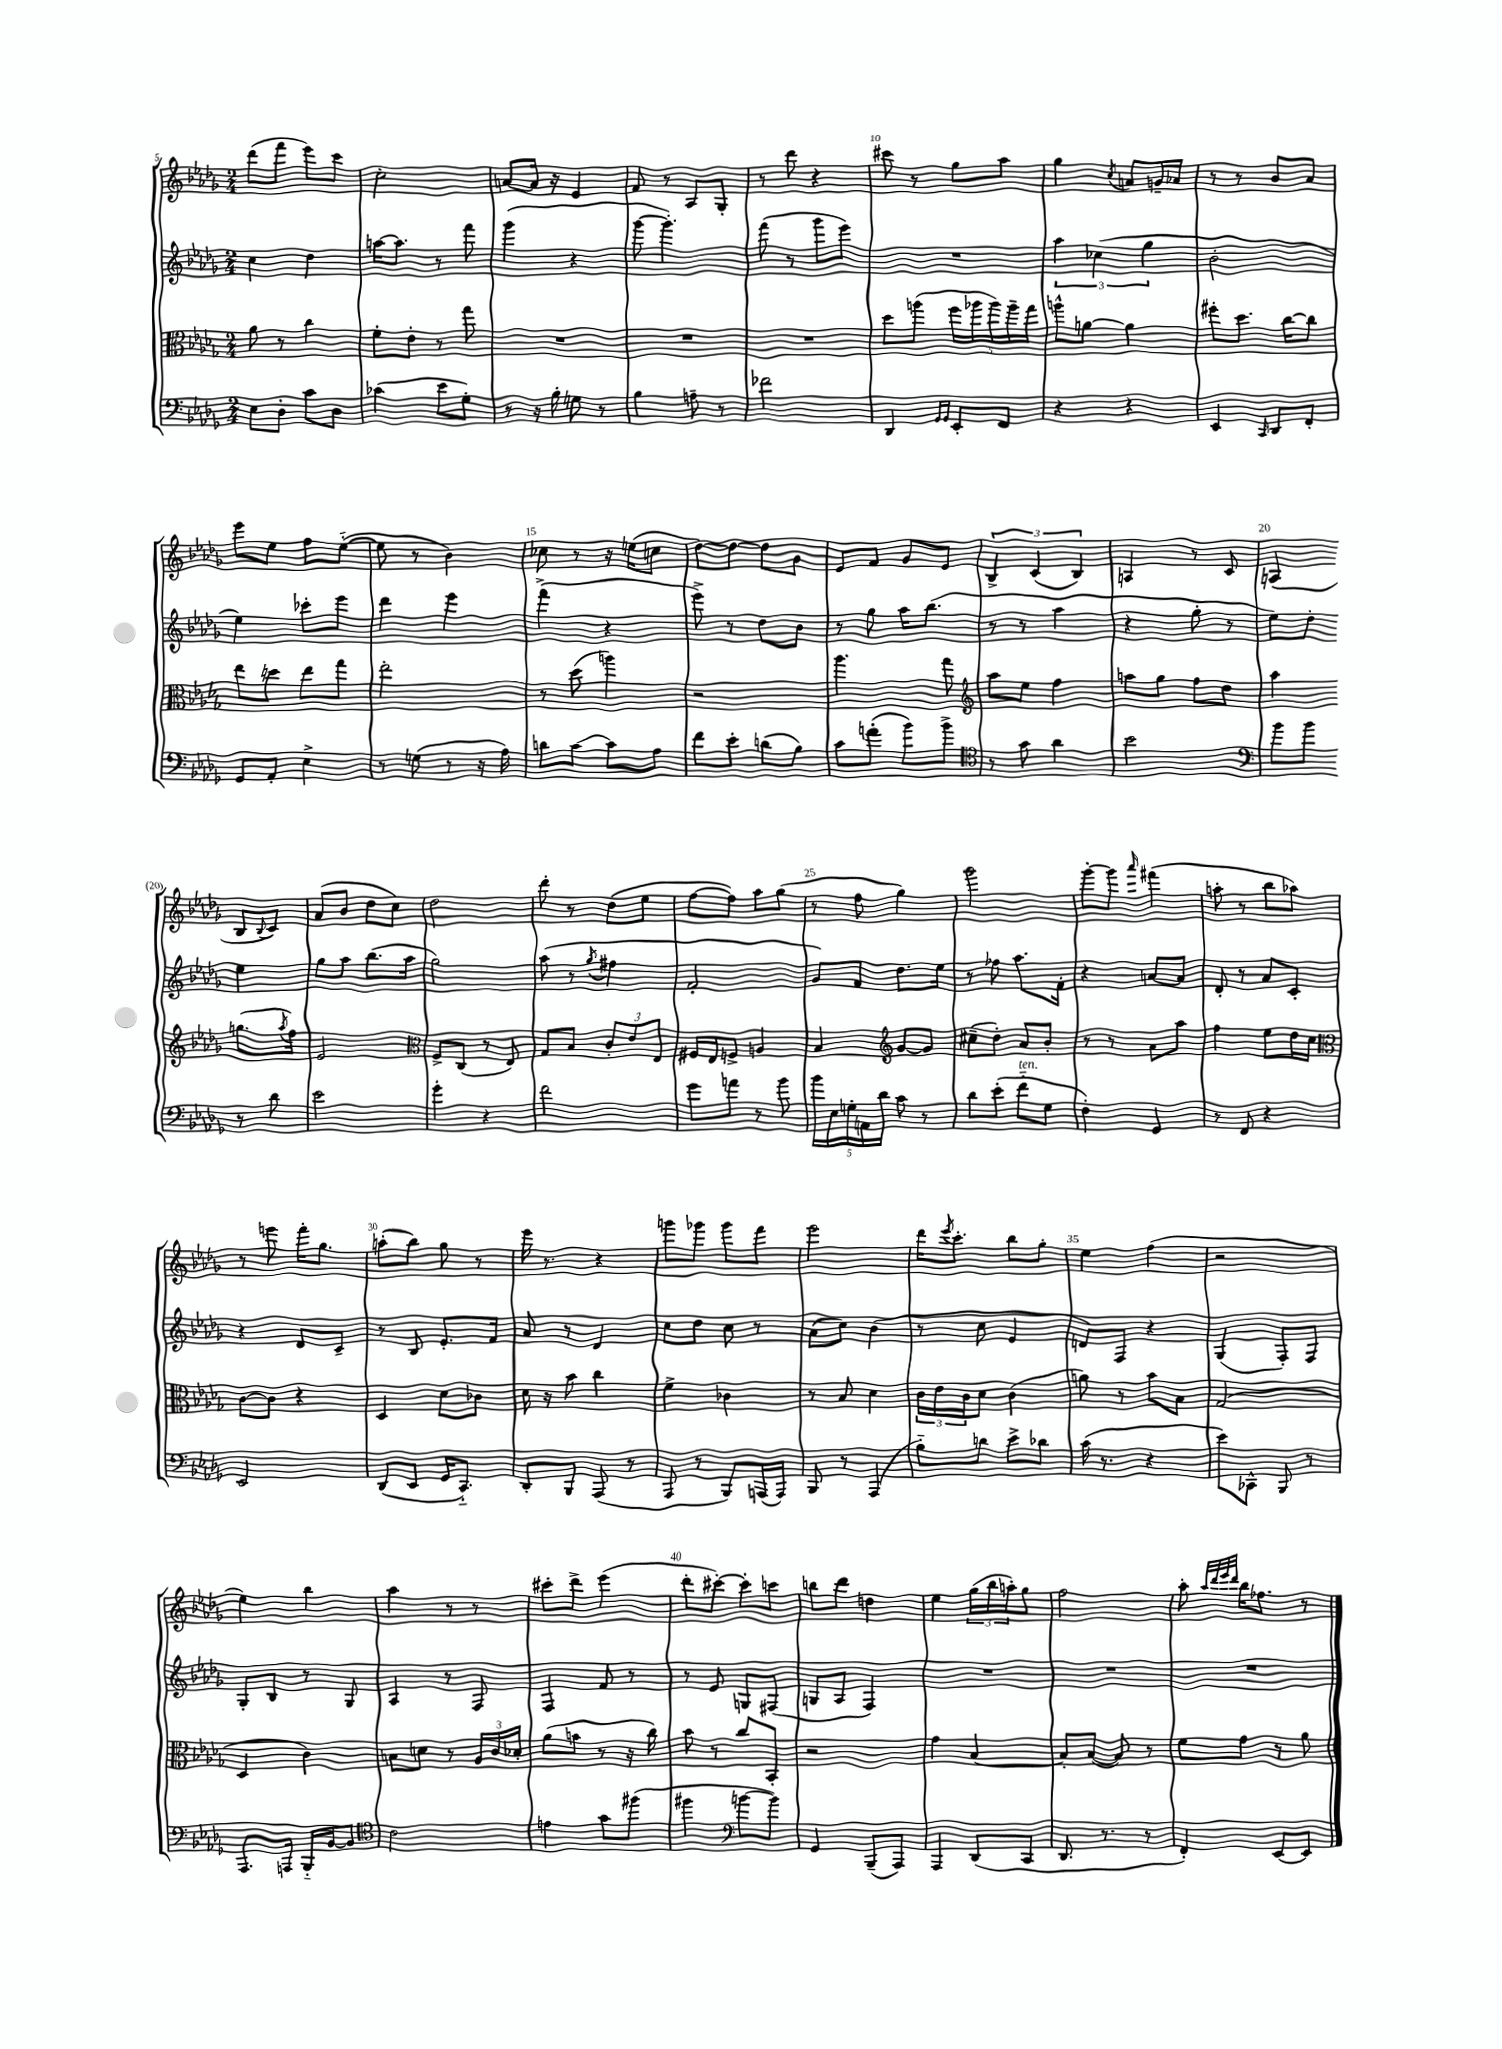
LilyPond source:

<<
\new StaffGroup <<
\new Staff = "s0" {
    \clef treble \key des \major \numericTimeSignature \time 2/4
    des'''8( f'''8 ees'''8) c'''8 |
    c''2-. |
    a'8~ a'16 r16 ees'4 |
    f'8 r8 aes8 ges8-. |
    r8 des'''8 r4 |
    cis'''8 r8 ges''8 aes''8 |
    ges''4 \acciaccatura { c''8 } a'8 g'16-- aes'16 |
    r8 r8 bes'8 aes'8 |
    ees'''8 ees''8 f''8 ees''8~-_( |
    ees''8 r8 bes'4) |
    ces''8 r8 r16 e''16( c''8 |
    des''8~) des''8~ des''8 ges'8 |
    ees'8 f'8 ges'8 ees'8 |
    \tuplet 3/2 { bes4-> c'4( bes4) } |
    a4 r8 c'8 |
    a4( bes8 \appoggiatura { bes8 } c'8) |
    aes'8( bes'8 des''8 c''8) |
    des''2 |
    des'''8-. r8 des''8( ees''8 |
    f''8~ f''8) aes''8 ges''8( |
    r8 f''8 ges''4) |
    ges'''2 |
    ges'''8~-. ges'''8 \grace { aes'''16 } fis'''4( |
    a''8-. r8 bes''8 aes''8) |
    r8 e'''8 f'''16-. ges''8. |
    a''8-.( bes''8) ges''8 r8 |
    ees'''16 r8. r4 |
    g'''8 ges'''8 ges'''8 f'''8 |
    ees'''2 |
    des'''16 \acciaccatura { ees'''8 } c'''8.-. bes''8 ges''8-. |
    ees''4 f''4( |
    r2 |
    ees''4) bes''4 |
    aes''4 r8 r8 |
    cis'''8-. des'''8-> ees'''4( |
    des'''8-. cis'''8~-.) cis'''8-. c'''8 |
    b''8 des'''8 d''4 |
    ees''4 \tuplet 3/2 { ges''16( bes''16 a''16-.) } ges''8 |
    f''2 |
    aes''8-. \grace { aes''32 des'''32 ees'''32 des'''32 } bes''16 fes''8. r8 \bar "|." |
}
\new Staff = "s1" {
    \clef treble \key des \major \numericTimeSignature \time 2/4
    c''4 des''4 |
    a''16~ a''8. r8 f'''8 |
    ges'''4( r4 |
    ges'''8~ ges'''4.-.) |
    f'''8( r8 ges'''8 ees'''8) |
    R2 |
    \tuplet 3/2 { aes''4 ces''4( ges''4 } |
    bes'2-. |
    ees''4) ces'''8-. ees'''8 |
    des'''4 ees'''4 |
    f'''4->( r4 |
    ees'''8->) r8 des''8 bes'8 |
    r8 ges''8 aes''16 bes''8.( |
    r8 r8 aes''4 |
    r4 ges''8-. r8 |
    ees''8) des''8-. ees''4 |
    ges''8 aes''8 bes''8.( aes''16 |
    ges''2) |
    aes''8( r8 \acciaccatura { ges''8 } fis''4 |
    f'2-. |
    ges'8) f'8 des''8. ees''16 |
    r8 fes''8 aes''8. f'16-. |
    r4 a'8~ a'8 |
    des'8-. r8 aes'8 c'8-. |
    r4 des'8 c'8-- |
    r8 bes8 ees'8.-. f'16 |
    aes'8 r8 des'4 |
    c''8 des''8 c''8 r8 |
    aes'8( c''8) bes'4( |
    r8 c''8 ees'4 |
    d'8) f8 r4 |
    ges4( f8-.) f8 |
    ges8-. bes8 r8 ges8 |
    aes4 r8 f8 |
    f4 f'8 r8 |
    r8 ees'8 g8 fis8( |
    g8 aes8 f4) |
    R2 |
    R2 |
    R2 \bar "|." |
}
\new Staff = "s2" {
    \clef alto \key des \major \numericTimeSignature \time 2/4
    aes'8 r8 c''4 |
    f'8-. ees'8-. r8 ges''8 |
    R2 |
    R2 |
    R2 |
    des''8 a''8( \tuplet 5/4 { f''16 aes''16 aes''16) aes''16-- ges''16 } |
    a''8-^ a'8~ a'4 |
    fis''8-. des''8. c''16~ c''8 |
    ees''8 d''8 ees''8 ges''8 |
    ees''2-. |
    r8 des''8( a''4) |
    r2 |
    aes''4. ges''8 |
    \clef treble aes''8 ees''8 f''4 |
    a''8 ges''8 f''8 des''8 |
    aes''4 g''8.( \acciaccatura { aes''8 } f''16) |
    ees'2 |
    \clef alto f8-> c8( r8 ees8) |
    ges8 bes8 \tuplet 3/2 { c'8-. ees'8 ees8 } |
    fis16 ees16 f8-> a4 |
    bes4 \clef treble ges'8~ ges'8 |
    cis''8--( des''8-.) aes'8 bes'8-. |
    r8 r8 aes'8 aes''8 |
    f''4 ees''8 des''16 c''16 |
    \clef alto c'8~ c'8 r4 |
    des4 des'8 ces'8 |
    des'16 r16 bes'8 c''4 |
    f'4-> ces'4 |
    r8 bes8 des'4 |
    \tuplet 3/2 { c'16 ees'16 c'16 } des'8 c'4( |
    a'8) r8 bes'8 bes8 |
    ges2( |
    des4 c'4) |
    b8 d'8 r8 \tuplet 3/2 { aes16 c'16 des'16-. } |
    aes'8( b'8 r8 r16 c''16) |
    bes'8 r8 c''8 bes,8-. |
    r2 |
    ges'4 bes4~ |
    bes8-. bes8~( bes8) r8 |
    f'8 ges'8 r8 aes'8 \bar "|." |
}
\new Staff = "s3" {
    \clef bass \key des \major \numericTimeSignature \time 2/4
    ees8 des8-. c'8 des8 |
    ces'4( ees'8 ges8-.) |
    r8 r16 bes16-. g8 r8 |
    bes4 a8-- r8 |
    fes'2 |
    des,4 \grace { ges,16 ges,16 } ees,8-. f,8 |
    r4 r4 |
    ees,4 \grace { c,16 } des,8 f,8-. |
    ges,8 aes,8-. ees4-> |
    r8 g8( r8 r16 aes16) |
    d'8 c'8~ c'8 aes8 |
    f'8 ees'8-. d'8( bes8) |
    c'8 a'8-.( bes'8) bes'8-> |
    \clef tenor r8 ges'8 aes'4 |
    bes'2 |
    \clef bass bes'8 bes'8 r8 des'8 |
    ees'2 |
    ges'4-. r4 |
    f'2 |
    ges'8 a'8 r8 bes'8 |
    \tuplet 5/4 { bes'16 ees16 g16-. a,16 des'16 } c'8 r8 |
    des'8 ees'8-.( f'8-_^\markup { \italic "ten." } ges8 |
    f4-.) ges,4 |
    r8 f,8 r4 |
    ees,2 |
    des,8( ees,8 ges,16 c,8.-_) |
    des,8-. bes,,8 aes,,8( r8 |
    aes,,8 r8 bes,,8) a,,16( a,,16) |
    bes,,8 r8 aes,,4( |
    bes8-_) d'8 ees'8-> des'8 |
    c'16( r8. r4 |
    ees'8) ces,8-^ bes,,8 r8 |
    aes,,8. a,,16 bes,,16-_ bes,16~ bes,8 |
    \clef tenor c'2 |
    e'4 ges'8 fis''8( |
    fis''4 \clef bass b'8~ b'8) |
    ges,4 bes,,8--( aes,,8) |
    aes,,4 des,8( c,8 |
    des,8. r8. r8 |
    f,4-.) ees,8~ ees,8 \bar "|." |
}
>>
>>
\layout { \context { \Score currentBarNumber = #5 \override BarNumber.break-visibility = ##(#f #t #t) barNumberVisibility = #(every-nth-bar-number-visible 5) } }
